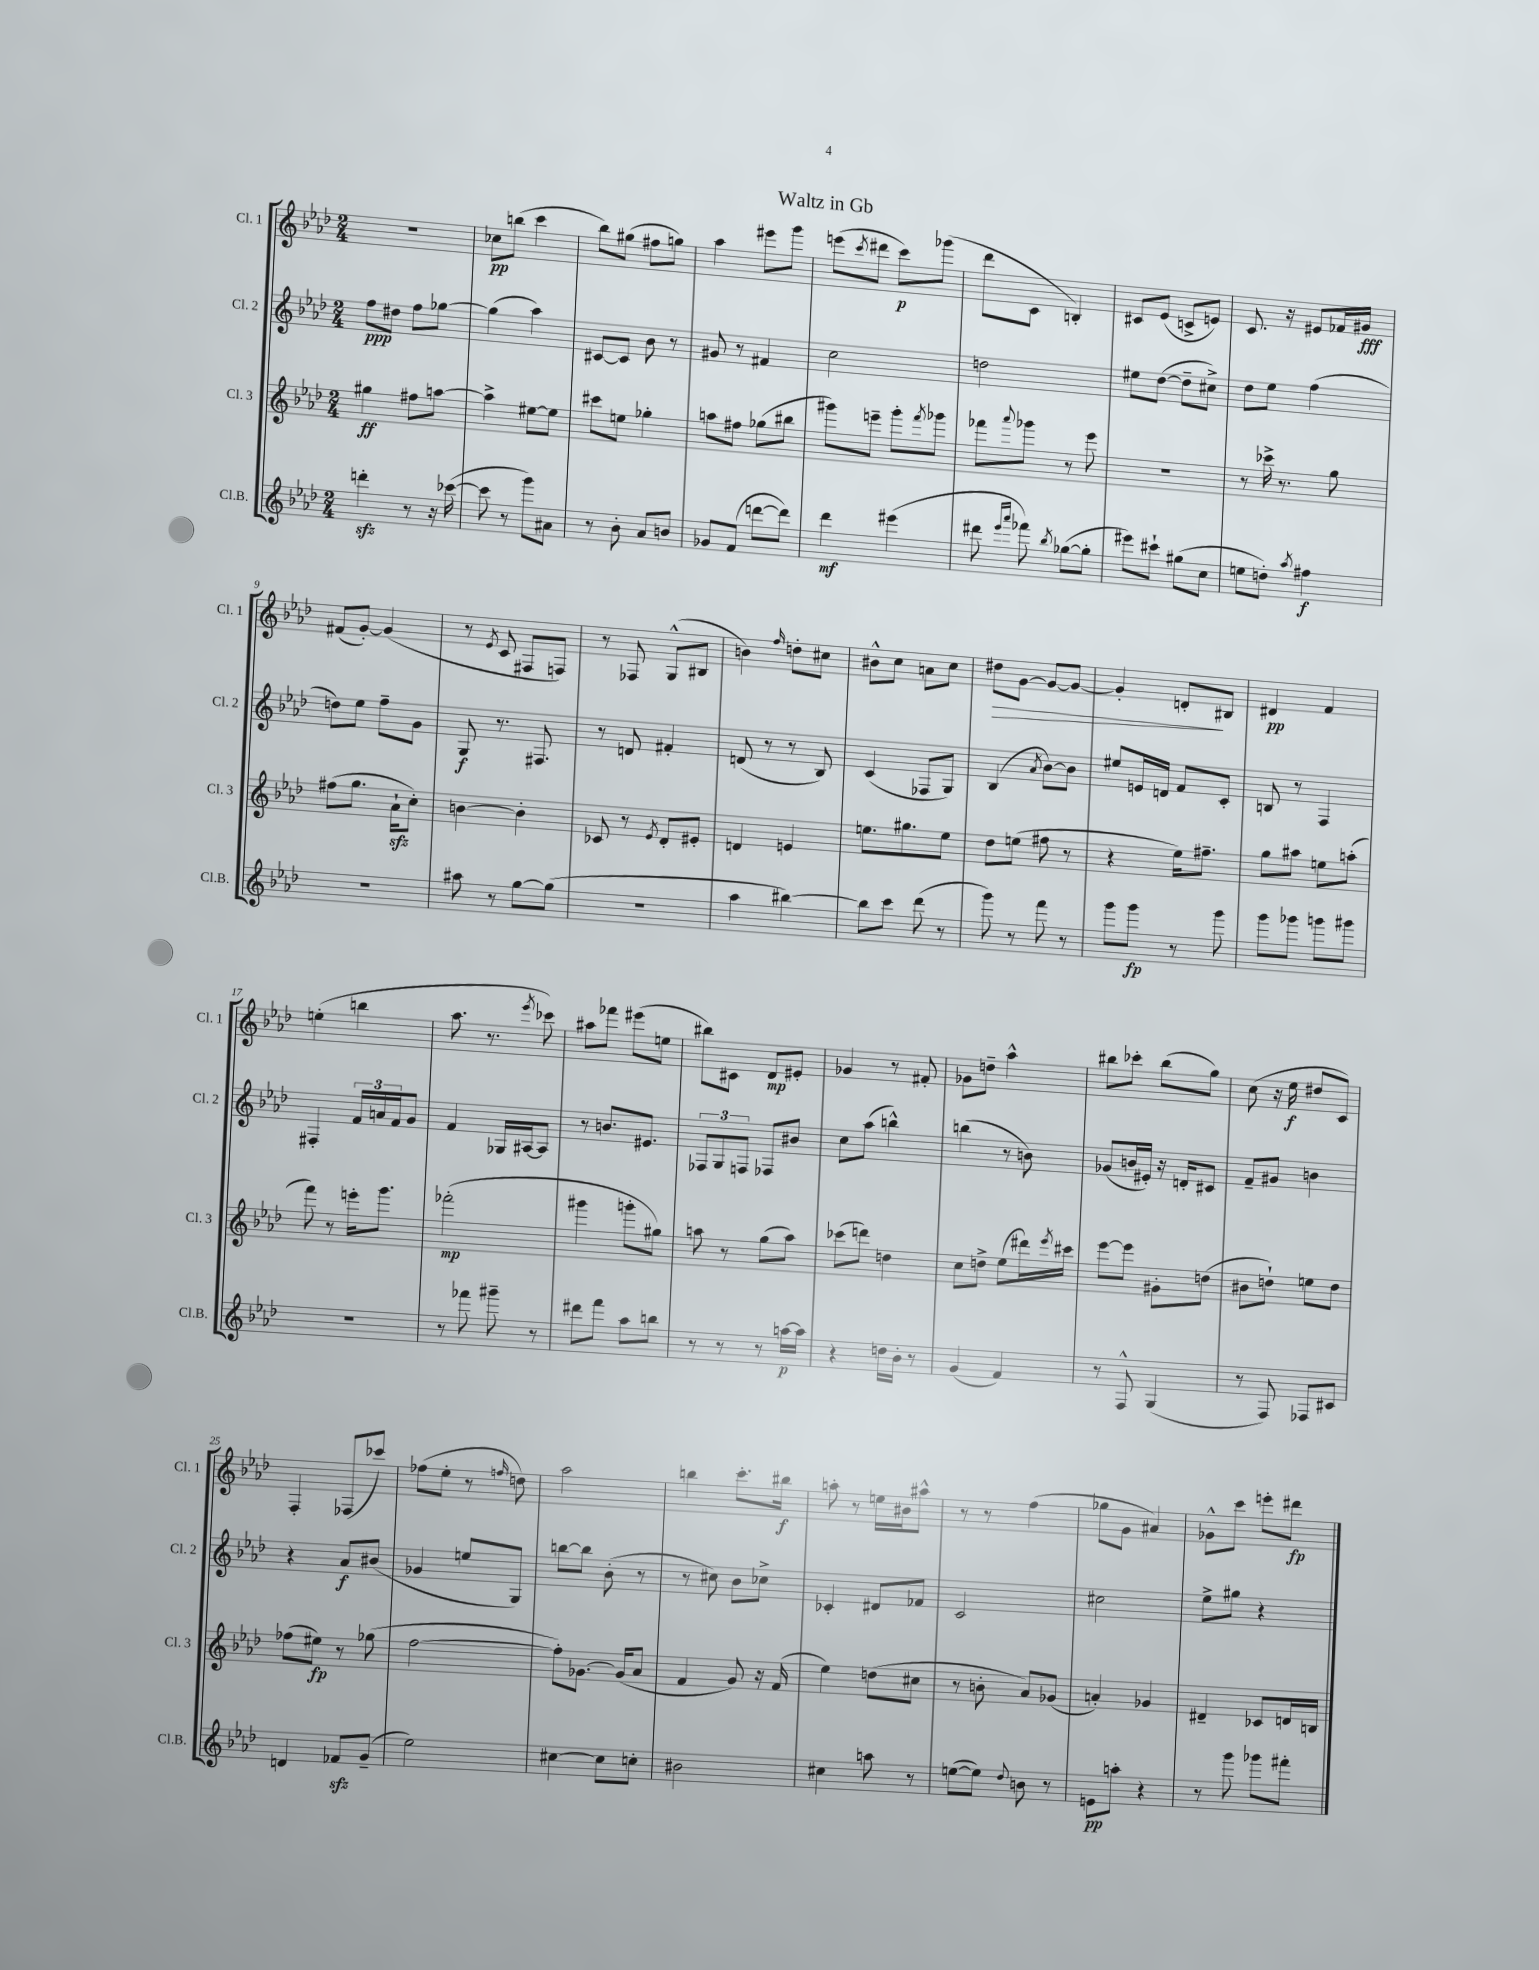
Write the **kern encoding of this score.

**kern	**kern	**kern	**kern
*staff4	*staff3	*staff2	*staff1
*clefG2	*clefG2	*clefG2	*clefG2
*k[b-e-a-d-]	*k[b-e-a-d-]	*k[b-e-a-d-]	*k[b-e-a-d-]
*M2/4	*M2/4	*M2/4	*M2/4
4ddd'	4gg#	8ff	2r
.	.	8dd#	.
8r	8ff#	8ff	.
16r	[8aa	[8gg-	.
([16ccc-	.	.	.
=	=	=	=
8ccc-]	4aa^]	(4gg-]	8cc-
8r	.	.	(8bb
8ggg)	[8ee#	4aa-)	4ccc
8a#	8ee#]	.	.
=	=	=	=
8r	8ccc#	[8c#	8bb-)
8b-'	8ee	8c#]	(8gg#
8a-	4gg-'	8b-	8ff#
8b	.	8r	8gg)
=	=	=	=
8g-	8aa	8g#	4aa-
(8f	8ff#	8r	.
[8ddd	(8gg-	4f#	8eee#
8ddd])	8bb#	.	8ggg
=	=	=	=
4ddd-	8ggg#)	2cc	(8eee
.	.	.	8qccc
.	8eee~	.	8ddd#
(4eee#	8ggg#'	.	8ccc)
.	8qfff	.	.
.	8ggg-	.	(8ggg-
=	=	=	=
8ddd#	8fff-	2dd	8ddd-
16qqeee-	.	.	.
16qqaaa-	8qqaaa-	.	.
8fff-)	8ggg-	.	8c
8qbb-	.	.	.
([8gg-	8r	.	4B')
8gg-']	8eee-	.	.
=	=	=	=
8eee#)	2r	8ee#	8c#
8ccc#`	.	([8dd-	(8e-
(8gg#	.	8dd-~]	8c^
8cc	.	8cc#^)	8e)
=	=	=	=
8ee	8r	8dd-	8.c
8dd')	16ccc-^	8ee-	.
.	8.r	.	16r
8qaa-	.	.	.
4ff#	.	(4ff	8e#
.	8gg	.	16f-
.	.	.	16g#
=	=	=	=
2r	(8ff#	8dd)	(8f#
.	8.gg	8ee-	[8g')
.	.	8ff~	(4g]
.	16a-`	.	.
.	8cc')	8g	.
=	=	=	=
8aa#	[4b	8G	8r
.	.	.	8qe-
8r	.	8.r	8c
[8gg	4b']	.	8F#
.	.	8.F#	.
(8gg]	.	.	8F)
=	=	=	=
2r	8c-	8r	8r
.	8r	8d	8F-
.	8qe-	.	.
.	8d-'	4f#'	(8G^^
.	8e#'	.	8B#
=	=	=	=
4aa-	4d	(8d	4b)
.	.	8r	.
.	.	.	16qqff
[4bb#)	4e	8r	8dd'
.	.	8B-)	8cc#
=	=	=	=
8bb#]	8.ee	(4c	8b#^^
8ccc	.	.	8cc
.	8.gg#	.	.
(8ddd-	.	8F-	8a
8r	8ee	8G)	8cc
=	=	=	=
8ggg)	8dd-	(4B-	8dd#
8r	(8ee	.	[8g
.	.	8qa-	.
8fff	8ff#	[8b-)	8g_
8r	8r	8b-]	8g_
=	=	=	=
8ggg	4r	8ee#	4g']
8ggg	.	16e	.
.	.	16d	.
8r	16ee-)	8f	8d'
.	8.ff#~	.	.
8ggg	.	8c'	8B#
=	=	=	=
8ggg	8gg	8B	4d#
8ggg-	8aa#	8r	.
8ggg	8ee	4F	4f
8ggg#	(8aa'	.	.
=	=	=	=
2r	8fff)	4F#'	(4ee'
.	8r	.	.
.	16eee'	24f	4bb
.	.	24a	.
.	8.ggg	.	.
.	.	24f	.
.	.	8g	.
=	=	=	=
8r	(2fff-'	4f	8.aa-
8fff-	.	.	.
.	.	.	8.r
8ggg#~	.	16G-	.
.	.	[16A#	.
.	.	.	8qeee-
8r	.	8A#]	8ccc-)
=	=	=	=
8ddd#	4ggg#	8r	8aa#
8fff	.	8.b	8fff-
8aa-	8ggg'	.	(8eee#
.	.	8.e#	.
8bb	8gg#)	.	8ee
=	=	=	=
8r	8aa	12F-	8bb#)
.	.	12G	.
8r	8r	.	8c#
.	.	12F	.
8r	(8gg	8F-	8d-
[16aa	8aa)	8b#	8e#'
16aa]	.	.	.
=	=	=	=
4r	(8ccc-	8cc	4g-
.	8ddd)	(8aa-	.
16dd	4dd	4bb^^)	8r
16b-'	.	.	.
8r	.	.	8f#'
=	=	=	=
(4g	8cc	(4bb	8g-
.	8dd^	.	8dd~
4f)	(8ee-	8r	4aa-^^
.	16ddd#)	8b)	.
.	8qeee-	.	.
.	16ccc#	.	.
=	=	=	=
8r	[8eee-	(8g-	8bb#
8F^^	8eee-]	16b	8ccc-'
.	.	16e#')	.
(4G	8g#'	16r	(8bb#
.	.	16d'	.
.	(8dd	8c#	8gg)
=	=	=	=
8r	8b#	8f~	(8cc
8F)	8dd`)	8g#	16r
.	.	.	16ee-
8F-	8ee	4b	8dd#
8c#	8dd	.	8c)
=	=	=	=
4d	(8ff-	4r	4F'
.	8ee#)	.	.
8f-	8r	8a-	(8F-
(8g~	(8gg-	(8b#	8ccc-)
=	=	=	=
2ee-)	[2ff	4g-	(8ff-
.	.	.	8ee-'
.	.	8ee	8r
.	.	.	16qqff
.	.	8G)	8dd)
=	=	=	=
[4cc#	8ff'])	[8bb	2aa-
.	[8.g-	8bb]	.
8cc#]	.	(8b-'	.
.	(16g-]	.	.
8cc'	8a-	8r	.
=	=	=	=
2b#	4f	8r	4bb
.	.	8cc#)	.
.	8g)	8b-	8.ccc'
.	16r	8cc-^	.
.	(16f	.	16bb#
=	=	=	=
4cc#	4ee-)	4c-'	8aa'
.	.	.	8r
8aa	(8dd	8d#	16ee
.	.	.	16b#
8r	8cc#	8f-	8aa#^^
=	=	=	=
([8ee	8r	2c	8r
8ee])	8b'	.	8r
8qqdd-	.	.	.
8b	8a-)	.	(4ff
8r	(8g-	.	.
=	=	=	=
8e	4a')	2cc#	8gg-
8aa'	.	.	8g
4r	4g-	.	4a#)
=	=	=	=
8r	4d#~	8ee-^	8g-^^
8ggg	.	8gg#	8ccc
8ggg-	8c-	4r	8eee'
8fff#'	16d	.	8ddd#
.	16B	.	.
==	==	==	==
*-	*-	*-	*-
